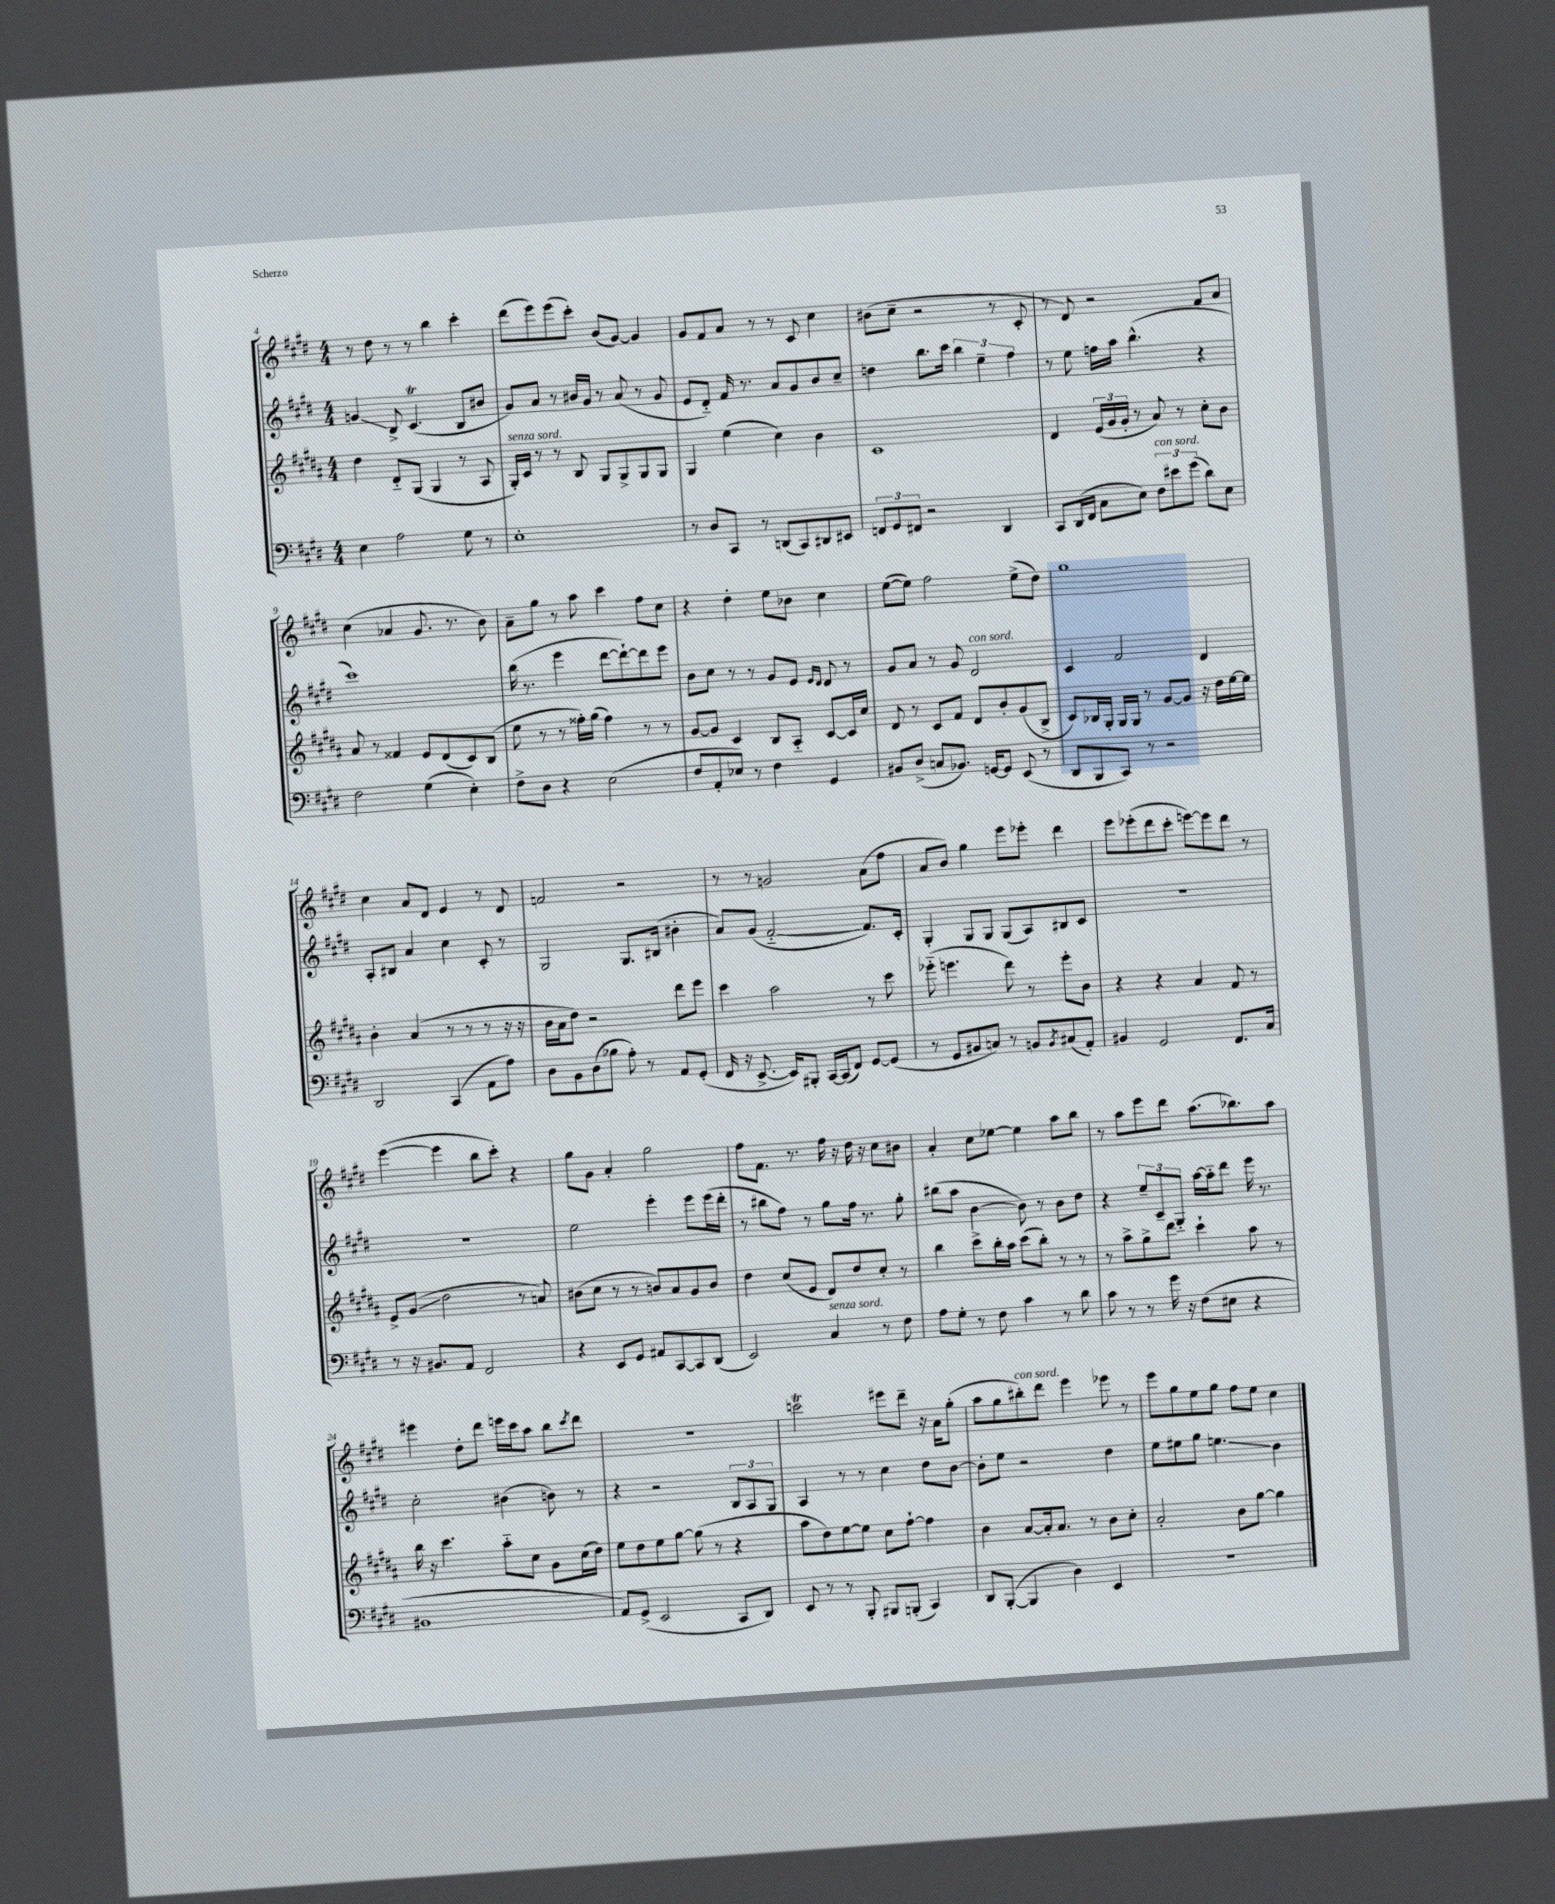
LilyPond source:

<<
\new StaffGroup <<
\new Staff = "s0" {
    \clef treble \key e \major \numericTimeSignature \time 4/4
    r8 dis''8 r8 r8 b''4 cis'''4-. |
    dis'''8( e'''8) e'''8( cis'''8-.) b'8( gis'8~) gis'4 |
    gis'8 fis'8 a'8 r8 r8 cis'8 cis''4 |
    bis'8( cis''8-- r2 r8 cis'8-. |
    r8 dis'8) r2 fis'8 a'8 |
    cis''4( aes'4 gis'8. r8. b'8) |
    a'8-- gis''8 r8 a''8 cis'''4 fis''8 cis''8 |
    r4 dis''4-. e''8 bes'8 cis''4 |
    e''8~( e''8) fis''2 e''8->( dis''8) |
    gis''1 |
    cis''4 a'8 dis'8 e'4 r8 dis'8 |
    f'2 r2 |
    r8 r8 g'2 a'8( fis''8 |
    a'8 b'8) gis''4 e'''8 ees'''8-. dis'''4 |
    e'''8 ees'''8-.( dis'''8 cis'''8-. e'''8~) e'''8 dis'''8 r8 |
    e'''4~( e'''4 b''8 cis'''8-.) r4 |
    gis''8 gis'8 a'4-. gis''2 |
    fis''8 fis'8. r8. fis''16 r16 dis''16 r16 cis''8 bis'8 |
    a'4-. cis''8 ees''8~ ees''4 a''8 b''8 |
    r8 a''8 e'''8 dis'''8 a''8.( bes''8.) a''8 |
    eis'''4 dis''8-. dis'''8 e'''16 cis'''16 a''8 b''8 \acciaccatura { cis'''8 } dis'''8 |
    R1 |
    c'''2\trill eis'''8 dis'''8-- r16 a'16 gis''8-.( |
    a''8 gis''8 bis''8-.^\markup { \italic "con sord." }) dis'''8 e'''4 ees'''8 r8 |
    e'''8 gis''8 e''8 gis''8 fis''8 e''8 cis''4 \bar "|." |
}
\new Staff = "s1" {
    \clef treble \key e \major \numericTimeSignature \time 4/4
    g'4\glissando b8-> cis'4.\trill( b8 bis'8 |
    gis'8) a'8 r8 bis'16 gis'16 r8 a'8( r8 gis'8 |
    e'8 dis'8-_) fis'16 r8. a'8 gis'8 b'8 cis''8-- |
    d''4 b''8. cis'''16 \tuplet 3/2 { b''4 e''4-- fis''4 } |
    r8 e''8 f''16 a''16 b''4.-^( r4 |
    cis'''1) |
    b''16( r8. e'''4 dis'''8~ dis'''8~-!) dis'''8 e'''8 |
    b'8 cis''8 r8 r8 gis'8 e'8 \grace { e'16 dis'16 } dis'8 r8 |
    gis'8 a'8 r8 gis'8 dis'2^\markup { \italic "con sord." } |
    cis'4 fis'2 dis'4 |
    a8-. bis8 a'4 cis''4 cis'8-. r8 |
    gis2 gis8. bis16( bis'4-. |
    a'8) gis'8( fis'2~-_ fis'8.) cis'16-. |
    gis4-. gis8 gis8 gis8( a8) bis8 cis'8 |
    R1 |
    R1 |
    e''2 e'''4-. e'''8 e'''16( dis'''16-. |
    r8 bis''8 fis''8) r8 gis''8 fis''16 r8. gis''8-. |
    bis''8( a''8 b'4~ b'8) r8 b'8 dis''8 |
    r4 \tuplet 3/2 { e''8-- cis'8-- gis8-_ } a''16~ a''16-_ dis'''8 e'''16 r8. |
    cis''2-. bis'4( b'8) r8 |
    r4 r2 \tuplet 3/2 { b8 a8 gis8 } |
    a4 r8 r8 cis''4 dis''8 b'8~ |
    b'8-. e''8 r2 dis''4 |
    e''8 eis''8 gis''8 e''4.\glissando b'4 \bar "|." |
}
\new Staff = "s2" {
    \clef treble \key b \major \numericTimeSignature \time 4/4
    dis''4 dis'8-_ gis8( gis4 r8 ais8 |
    gis16-.^\markup { \italic "senza sord." }) cis'16 r8 r8 b8 gis8 gis8-> gis8 gis8 |
    gis4 e''4( cis''4) b'4 |
    cis'1 |
    dis'4 \tuplet 3/2 { e'16( gis'16 gis'16-. } r8 ais'8) r8 cis''8-. b'8 |
    ais'8 r8 fisis'4 e'8 dis'8( cis'8) b8( |
    e''8 r8 r8 fisis''16-.) gis''16( fisis''4) r8 r8 |
    gis'8~ gis'8 cis'4 b8 ais8-_ cis'8~ cis'16 cis''16 |
    dis'8 r8 cis'8 fis'8 dis'8 b'8-. gis'8( b8-> |
    cis'8) bes16 gis16-. gis16 gis16 r8 gis'8~ gis'8 r16 dis''16 e''16~ e''16 |
    b'4-. ais'4( r8 r8 r8 r16 r16 |
    b'16 ais'16 dis''8) r2 dis'''8 e'''8 |
    cis'''4 ais''2 r8 cis'''8 |
    ees'''8-_( e'''4. dis'''8) r8 e'''8-. b'8 |
    r4 r4 ais'4 fis'8 r8 |
    e'8-> gis'8\glissando( dis''2 r8 a'8) |
    bis'8( cis''8 r8 r8 b'8) ais'8 gis'8 b'8 |
    dis''4 cis''8( e'8 dis'8) dis''8 cis''8-. r8 |
    b''4 cis'''8-> b''16-. ais''16 cis'''8( b''8-.) r8 r8 |
    r8 ais''8-> gis''8-> dis'''8 cis'''4-! ais''8 r8 |
    b''16 r16 cis'''4. ais''8-_ cis''8 gis'8 cis''16( dis''16) |
    e''8 dis''8 e''8 gis''8~ gis''8( r8 r4 |
    ais''8 dis''8) e''8~ e''8 cis''8 fis''8~-! fis''4 |
    b'4 ais'8~ ais'16-. ais'8. r8 b'8 cis''8-. |
    ais'2-. b'8 gis''8~ gis''4 \bar "|." |
}
\new Staff = "s3" {
    \clef bass \key e \major \numericTimeSignature \time 4/4
    e4 a2 gis8 r8 |
    e1-. |
    r8 dis8 cis,8 r8 d,8( cis,8) dis,8 eis,8 |
    \tuplet 3/2 { f,8 gis,8 fis,8 } r2 dis,4 |
    cis,8 dis,16( fis,16 cis8 e8) \tuplet 3/2 { fis8^\markup { \italic "con sord." } eis'8 gis'8( } dis'8) e8 |
    fis2 gis4( e4-.) |
    fis8-> dis8 r4 e2( |
    fis8 a,8-. ees8) r8 fis4 gis,4 |
    bis,8 dis8->( c8 bes,8.) g,16~ g,8 e,8( r8 |
    dis,8 b,,8 cis,8) r8 r2 |
    dis,2 cis,4( a,8 a8) |
    dis8 b,8 dis8( bes8 a8-.) r8 a,8 gis,8-.( |
    fis,16 r16 e,8.~-> e,16) bis,,8-. cis,16~ cis,16( fis,8) gis,8~ gis,8( |
    r8 gis,8 bis,8 c8) r8 b,8 \acciaccatura { b,8 } cis8( a,8-.) |
    bis,4 gis,2 fis,8. cis16 |
    r8 r16 bis,8. a,8 fis,2 |
    r4 e,8 gis,8 ais,8 cis,8~ cis,8 dis,8( |
    e,2) cis4^\markup { \italic "senza sord." } r8 fis8 |
    a8 gis8-. r8 fis8 cis'4 r8 dis'8 |
    cis'8 r8 r8 gis'16 r16 fis8( eis8 r4 |
    bis,1 |
    a,8) gis,8->( e,2 cis,8 dis,8) |
    e,8 r8 r8 b,,8-. bis,,8 b,,8-.( cis,4) |
    dis,8 b,,8~-.( b,,4 dis4) e,4 |
    R1 \bar "|." |
}
>>
>>
\layout { \context { \Score currentBarNumber = #4 } }
